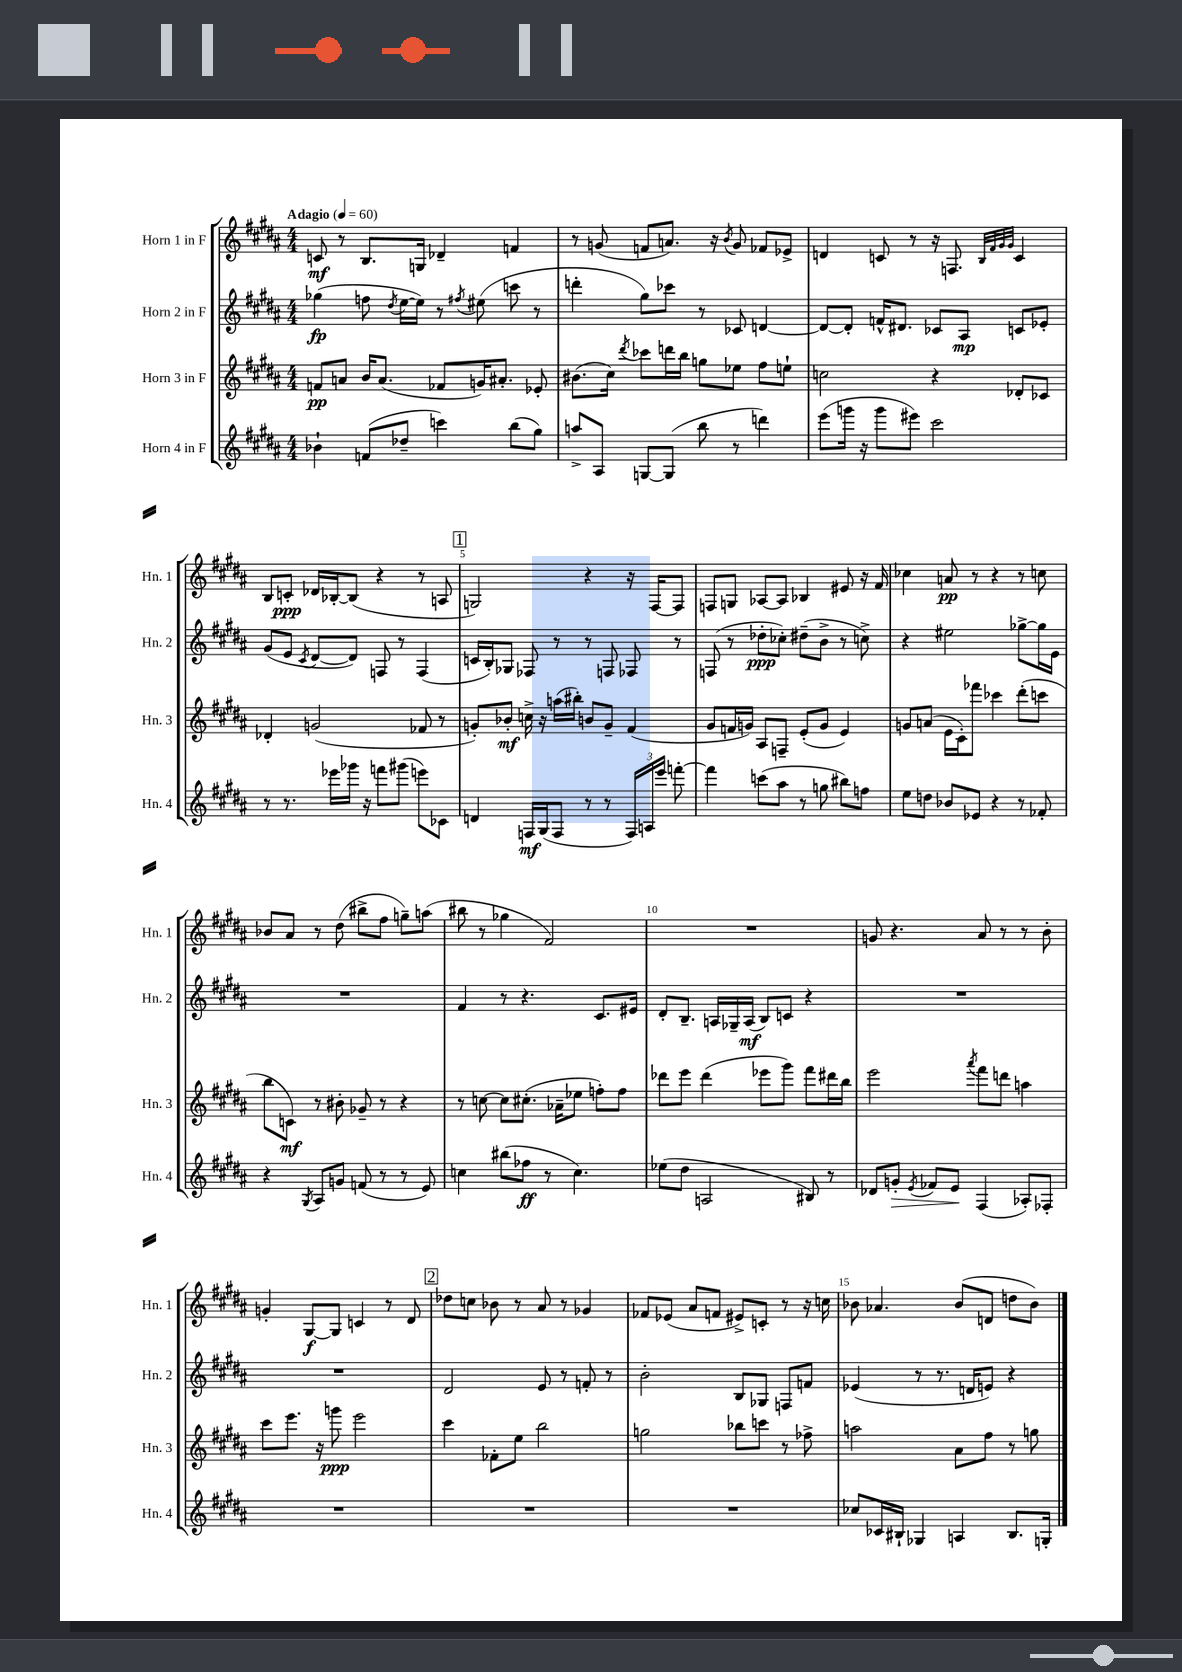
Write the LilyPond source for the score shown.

<<
\new StaffGroup <<
\new Staff = "s0" \with { instrumentName = "Horn 1 in F" shortInstrumentName = "Hn. 1" } {
    \clef treble \key b \major \numericTimeSignature \time 4/4 \tempo "Adagio" 4 = 60
    \autoBeamOff c'8\mf r8 b8.[ g16] des'4-- f'4 |
    r8 g'8( f'8[ a'8.]) r16 \acciaccatura { b'8 } g'8 fes'8[ ees'8]-> |
    d'4 c'8 r8 r16 f8. \grace { b32[ fis'32 gis'32 gis'32] } c'4 |
    b8[ c'8]-.\ppp des'16[ bes16~-. bes8]( r4 r8 a8 |
    \mark \markup { \box "1" } g2) r4 r16 fis16[~ fis8] |
    f8[ g8] aes8[~ aes8] bes4 eis'8 r16 fis'16 |
    ces''4 a'8\pp r8 r4 r8 c''8 |
    bes'8[ ais'8] r8 dis''8( bis''8[-> fis''8] g''8[--) a''8]( |
    bis''8 r8 ges''4 fis'2) |
    R1 |
    g'8 r4. ais'8 r8 r8 b'8-. |
    g'4-. gis8[~\f gis8] c'4 r8 dis'8 |
    \mark \markup { \box "2" } des''8[ c''8] bes'8 r8 ais'8 r8 ges'4 |
    fes'8[ ees'8]( ais'8[ f'8] eis'8[->) c'8]-. r8 r16 c''16 |
    bes'8 aes'4. bes'8[( d'8] d''8[ bes'8]) \bar "|." |
}
\new Staff = "s1" \with { instrumentName = "Horn 2 in F" shortInstrumentName = "Hn. 2" } {
    \clef treble \key b \major \numericTimeSignature \time 4/4
    \autoBeamOff ges''4\fp( f''8 \acciaccatura { dis''8 } e''16[~ e''16]) r8 \acciaccatura { fis''8 } eis''8( c'''8 r8 |
    d'''4-. gis''8[) ces'''8] r8 ces'8 d'4~ |
    d'8[~ d'8]-. f'16[-^ dis'8.] ces'8[ ais8]\mp c'8[ ees'8]-. |
    gis'8[( e'8] \acciaccatura { cis'8 } dis'8[~ dis'8]) f8 r8 f4( |
    \mark \markup { \box "1" } c'16[ b16-.) ges8] fes8 r8 r8 f8 fes8 r8 |
    f8( r8 des''8[-.\ppp ces''8]-.) dis''8[--( b'8]-> r8 c''8->) |
    r4 eis''2 ges''8[~-> ges''16 e'16] |
    R1 |
    fis'4 r8 r4. cis'8.[ eis'16] |
    dis'8[-. b8.]-- a16[ ges16-- a16]\mf( b8[) c'8] r4 |
    R1 |
    R1 |
    \mark \markup { \box "2" } dis'2 e'8 r8 f'8-. r8 |
    b'2-. b8[ ges8] f8[ f'8] |
    ees'4( r8 r8. d'16[ e'8]) r4 \bar "|." |
}
\new Staff = "s2" \with { instrumentName = "Horn 3 in F" shortInstrumentName = "Hn. 3" } {
    \clef treble \key b \major \numericTimeSignature \time 4/4
    \autoBeamOff f'8[\pp a'8] b'16[ a'8.]( fes'8[ g'16) ais'8.]-. ees'8-. |
    bis'8.[( cis''16]) \acciaccatura { dis'''8 } ces'''8[ d'''16 b''16] g''8[ ees''8] fis''8[ e''8]-! |
    c''2 r4 des'8[-. ces'8] |
    des'4-. g'2( fes'8 r8 |
    \mark \markup { \box "1" } g'8[-.) bes'8]-.\mf c''16-> r16 a''16[( bis''16]-.) b'8[ g'8]-- fis'4( |
    gis'8[ f'16 g'16]) ais8[ f8]-- e'8[-.( g'8] e'4) |
    g'8[ a'8]( e'16[ cis'16-.) fes'''8] ces'''4 dis'''8[-.( c'''8] |
    b''8[ c'8]\mf) r8 bis'8-. ges'8-- r8 r4 |
    r8 c''8~ c''8[ cis''8.]-.( aes'16[-- ees''8] f''8[-.) f''8] |
    des'''8[ e'''8] des'''4( ees'''8[ gis'''8]) fis'''8[ dis'''16 b''16] |
    e'''2 \acciaccatura { ais'''8 } fis'''8[ d'''8] a''4 |
    cis'''8[ e'''8.] r16 g'''8\ppp e'''2 |
    \mark \markup { \box "2" } cis'''4 fes'8[-. e''8] b''2 |
    g''2 bes''8[ c'''8] r8 fes''8-> |
    a''2 ais'8[ fis''8] r8 g''8 \bar "|." |
}
\new Staff = "s3" \with { instrumentName = "Horn 4 in F" shortInstrumentName = "Hn. 4" } {
    \clef treble \key b \major \numericTimeSignature \time 4/4
    \autoBeamOff bes'4-! f'8[( des''8]-- c'''4) b''8[( gis''8]) |
    a''8[-> ais8] g8[~ g8]( b''8 r8 d'''4) |
    e'''8[( g'''16] r16 g'''8[ eis'''8]) cis'''2 |
    r8 r8. ees'''16[ ges'''16] r16 f'''8[ gis'''8]( e'''8[) ces'8] |
    \mark \markup { \box "1" } d'4 f16[\mf gis16( f8] r8 r8 \tuplet 3/2 { f16[) a16 e'''16] } f'''8~-. |
    f'''4 c'''8[( ais''8] r8 g''8 bis''8[) f''8] |
    e''8[ d''8] bes'8[ ees'8] r4 r8 fes'8-. |
    r4 \acciaccatura { gis8 } ais8[ g'8] f'8( r8 r8 e'8) |
    c''4 bis''8[( fes''8]\ff r8 c''4.) |
    ees''8[( dis''8] a2 bis8) r8 |
    des'8[ g'8]-.\> \acciaccatura { e'8 } fes'8[ e'8]\! fis4( aes8[-.) fes8]-. |
    R1 |
    \mark \markup { \box "2" } R1 |
    R1 |
    ces''8[ ces'16 bis16]-! ges4 a4 bis8.[ g16]-. \bar "|." |
}
>>
>>
\layout { \context { \Score \override BarNumber.break-visibility = ##(#f #t #t) barNumberVisibility = #(every-nth-bar-number-visible 5) } }
